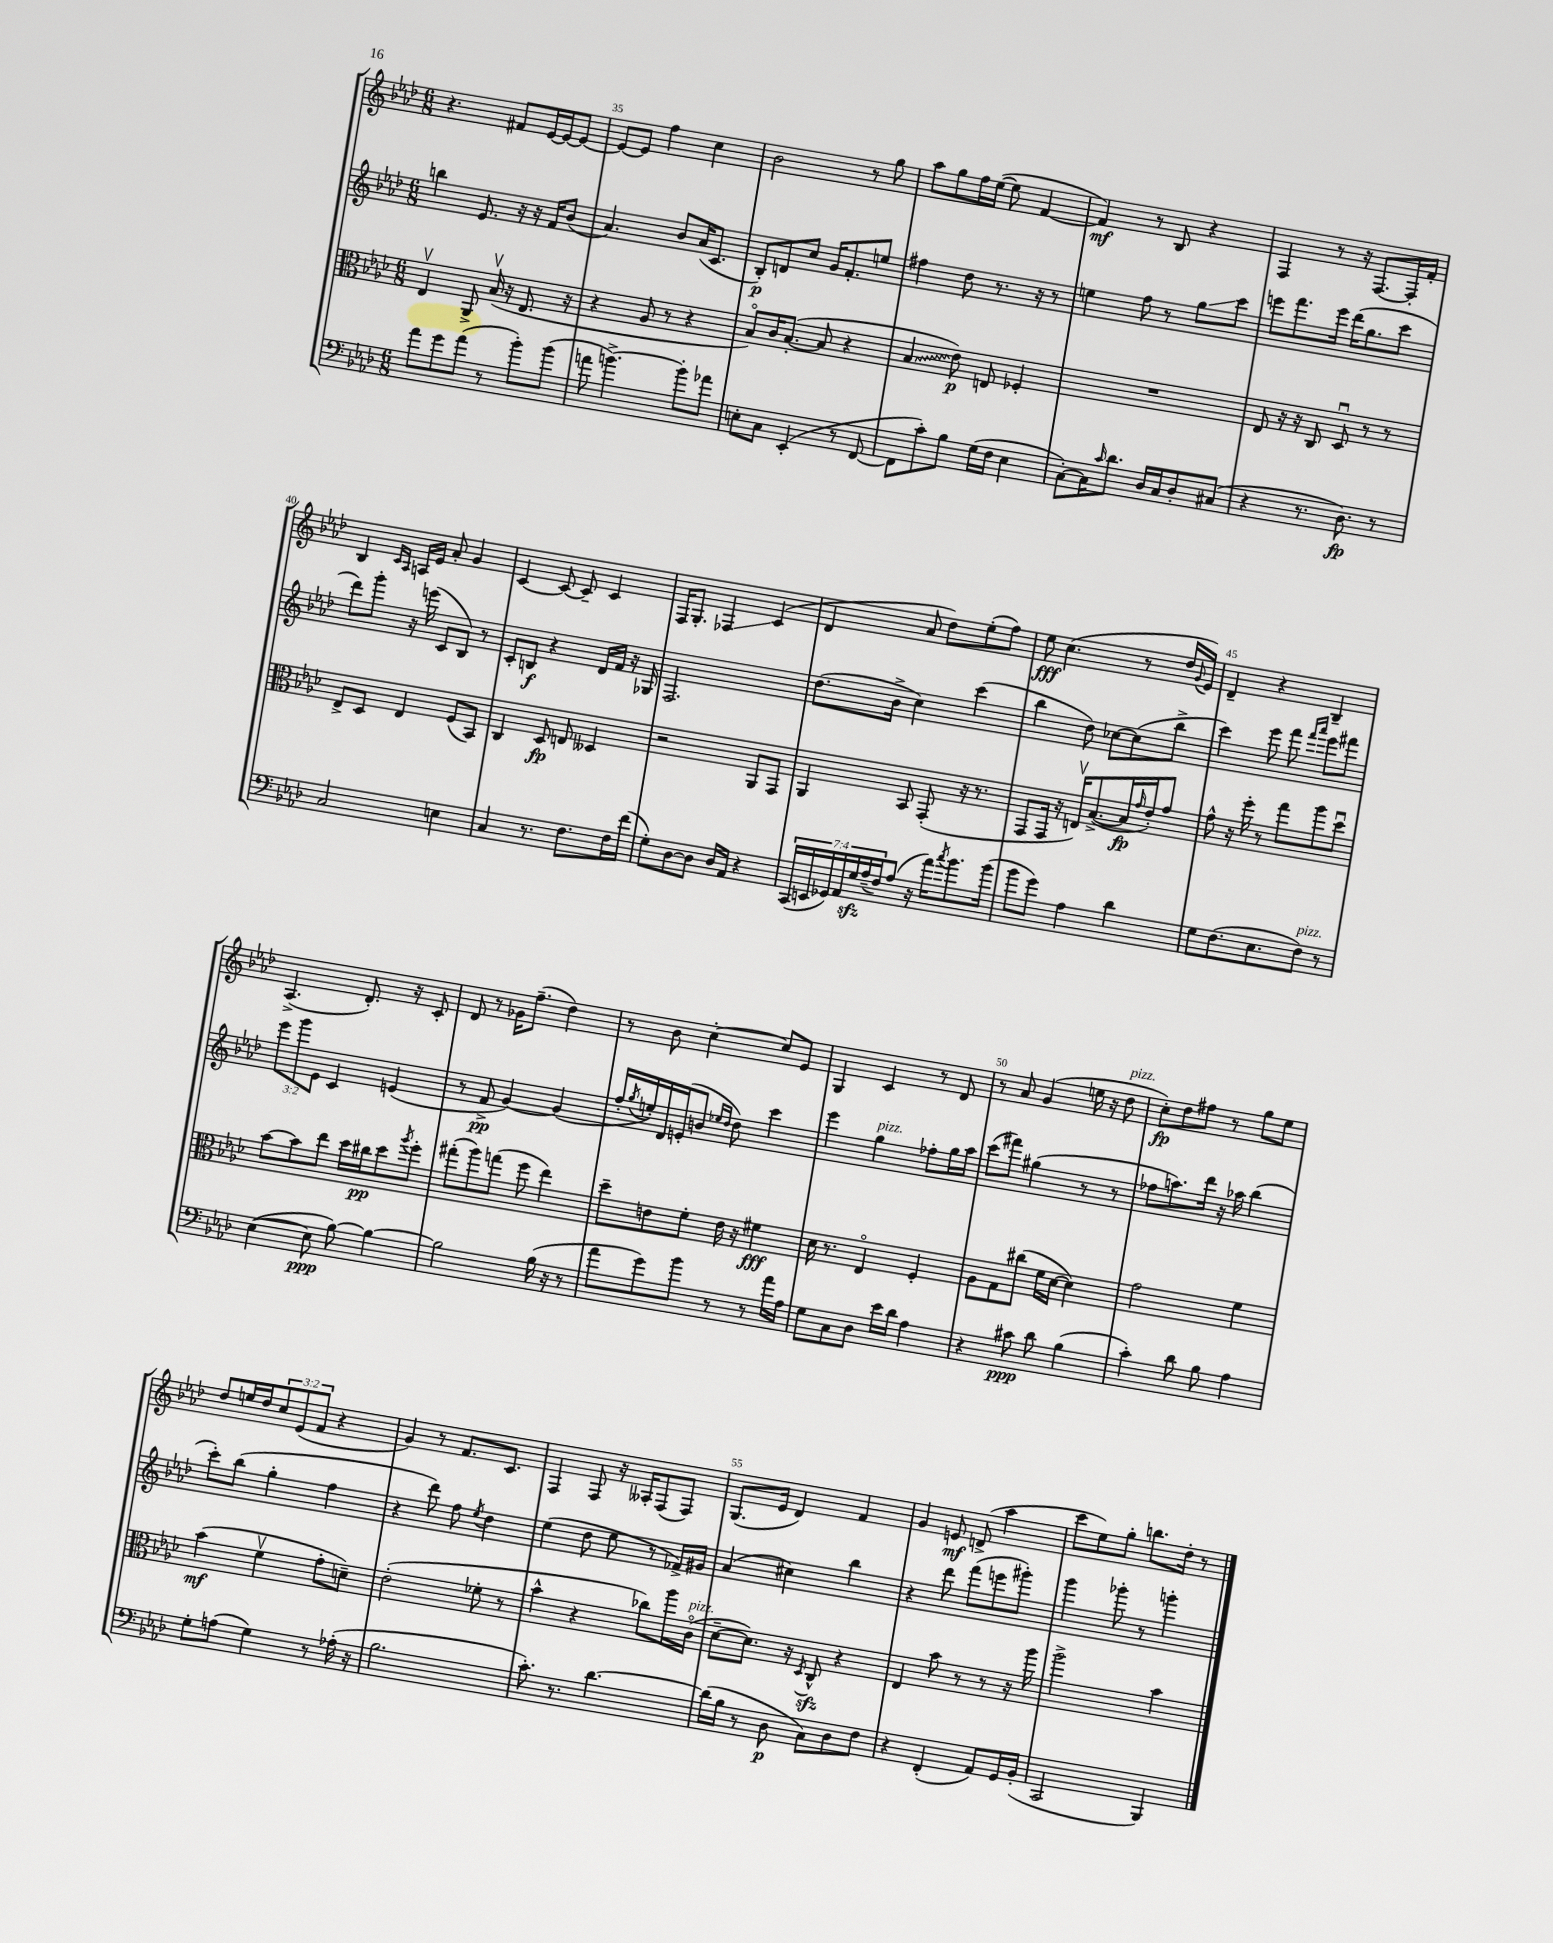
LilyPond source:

<<
\new StaffGroup <<
\new Staff = "s0" {
    \clef treble \key aes \major \numericTimeSignature \time 6/8 \override Staff.TupletNumber.text = #tuplet-number::calc-fraction-text
    r4. fis'8 ees'16~ ees'16~ ees'8~ |
    ees'8~ ees'8 f''4 c''4 |
    bes'2 r8 g''8 |
    aes''8 g''8 f''16 ees''16~( ees''8 f'4~ |
    f'4\mf) r8 bes8 r4 |
    f4 r8 r16 f8.~ f16-. f'16-. |
    bes4 \grace { c'16 aes16 } a16 ees'16 aes'8-. g'4 |
    c'4~ c'8~ c'8-- c'4 |
    f16 g8.-. fes4\glissando c'4( |
    des'4 aes'8 des''8) ees''8-.( f''8) |
    ees''8\fff c''4.( r8 des''16 \appoggiatura { g'8 } ees'16) |
    des'4-- r4 bes4-- |
    aes4.->( des'8.-.) r16 c'8-. |
    des'8 r8 ges'16 f''8.--( des''4) |
    r8 bes'8 c''4~-. c''8 ees'8 |
    g4 c'4 r8 des'8 |
    r8 aes'8 g'4( e''16 r16 des''8^\markup { \italic "pizz." } |
    c''8-.\fp) des''8 fis''8 r8 g''8 ees''8 |
    des''8 e''16 des''16 \tuplet 3/2 { c''8 ees'8( f'8 } r4 |
    g'4) r8 f'8. c'8. |
    f4 f8 r16 aeses16-. f8( f8) |
    g8.( ees'16 des'4) f'4 |
    g'4 e'8\mf d'8->( aes''4 |
    c'''8 ees''8) g''8-. b''8. des''16-. r8 \bar "|." |
}
\new Staff = "s1" {
    \clef treble \key aes \major \numericTimeSignature \time 6/8 \override Staff.TupletNumber.text = #tuplet-number::calc-fraction-text
    b''4 ees'8. r16 r16 f'16 bes'8( |
    aes'4.) bes'8 aes'16( c'8. |
    bes8-.\p) d'8 c''8 g'16 f'8.-. e''8 |
    fis''4 des''8 r8. r16 r8 |
    e''4 f''8 r8 g''8\glissando c'''8 |
    e'''8 f'''8. e'''16 des'''16( g''8. c'''8 |
    des'''8) g'''8-. r16 e'''16( c'8 bes8) r8 |
    c'8-. b8\f r4 des'16 f'16 r16 ges16 |
    f2. |
    des''8.( bes'16-> c''4) c'''4( |
    bes''4 des''8) ces''8~ ces''8( bes''8-> |
    c'''4) ees'''8 f'''8 \grace { f'''16 aes'''16 } ees'''8 fis'''8 |
    \tuplet 3/2 { ees'''8 g'''8 ees'8 } c'4 e'4( |
    r8 f'8->\pp g'4~) g'4( |
    f''16-. \acciaccatura { g''8 } e''16-.) des'16 e'16-.( b'8 \grace { ees''16 des''16 } des''8) c'''4 |
    ees'''4 g''4^\markup { \italic "pizz." } fes''8-. g''16 aes''16 |
    c'''8( fis'''8) gis''4( r8 r8 |
    fes''8 a''8.) des'''16 r16 aes''16 bes''4( |
    c'''8-.) bes''8( g''4-. f''4 |
    r4 des'''8) f''8 \acciaccatura { ees''8 } des''4 |
    ees''4( des''8 ees''8 r8 fes'16->) gis'16 |
    aes'4( cis''4) bes''4 |
    r4 des'''8 f'''8( e'''8 gis'''8-.) |
    g'''4 ges'''8-. r8 g'''4-. \bar "|." |
}
\new Staff = "s2" {
    \clef alto \key aes \major \numericTimeSignature \time 6/8
    ees4\upbow aes,8-> bes16\upbow( r16 ees8. r16 |
    r4 aes8 r8 r4 |
    bes8\flageolet) c'16 bes8.~-.( bes8 r4 |
    \once \override Glissando.style = #'zigzag bes4\glissando ees'8\p) e8 fes4-. |
    R2. |
    ees8 r16 r16 c8 des8\downbow r8 r8 |
    ees8-> des8 ees4 f8( bes,8) |
    c4 des8\fp e8 deses4 |
    r2 aes,8 g,8 |
    aes,4 bes,8 g,8-.( r16 r8. |
    g,8 g,16 r16 e16\upbow) bes8.~->( bes16\fp \grace { g'16 } ees'16-.) g'8 |
    g'8-^ r16 f''16-. r8 g''8 aes''8 des''8\downbow |
    bes'8~ bes'8 ees''8 des''16 cis''16\pp des''8 \acciaccatura { aes''8 } f''8-. |
    gis''8-.( aes''8) g''8( f''8 ees''4) |
    des''8-- e'8 f'8-. e'16 r16 fis'4\fff |
    des'16 r8. ees4\flageolet f4-. |
    aes8 g8 cis''8( f'16 des'16~ des'4) |
    g'2 f'4 |
    bes'4\mf( f'4\upbow g'8-. d'8--) |
    ees'2-.( fes'8-. r8 |
    bes'4-^ r4 ces''8) aes''16 c'16\flageolet^\markup { \italic "pizz." }( |
    des'8~-- des'8.) r16 \acciaccatura { des8 } c8-^\sfz r4 |
    ees4 bes'8 r8 r8 r16 aes''16 |
    aes''2-> bes'4 \bar "|." |
}
\new Staff = "s3" {
    \clef bass \key aes \major \numericTimeSignature \time 6/8 \override Staff.TupletNumber.text = #tuplet-number::calc-fraction-text
    aes'8 g'8 aes'8( r8 bes'8-.) bes'8( |
    a'8 b'4.~->) b'8-. aes'8 |
    e8-. c8 ees,4-.( r8 f,8~ |
    f,8 c'8-.) bes8 g16( f16 ees4 |
    c8~-.) c16 \grace { c'16 } des'8. des16 c16 des8-. cis8( |
    r4 r8. des8.\fp) r8 |
    c2 e4 |
    c4 r8. f8. f16 f'16( |
    g8-.) des8~ des8 des16 aes,16 r4 |
    \tuplet 7/4 { c,16( e,16 ges,16) aes,16 g16\sfz aes16--( f16) } aes8( r16 aes'16) \acciaccatura { c''8 } bes'8. bes'16( |
    bes'8 g'8) aes4 des'4 |
    g8 f8.( ees8. f8^\markup { \italic "pizz." }) r8 |
    ees4~( ees8\ppp bes8~) bes4~ |
    bes2 bes16( r16 r8 |
    aes'8 g'8) bes'8 r8 r8 aes'16 aes16 |
    g8 c8 des8 ees'16 des'16 aes4 |
    r4 cis'8\ppp des'8 bes4( |
    c'4-.) des'8 bes8 aes4 |
    g8-. a8( g4) r8 aes16-.( r16 |
    bes2. |
    c'8.-.) r8. des'4.~ |
    des'16( bes16 r8 des8\p c8) des8 f8 |
    r4 f,4-.( aes,8) g,16 bes,16-.( |
    c,2 bes,,4) \bar "|." |
}
>>
>>
\layout { \context { \Score currentBarNumber = #34 \override BarNumber.break-visibility = ##(#f #t #t) barNumberVisibility = #(every-nth-bar-number-visible 5) } }
